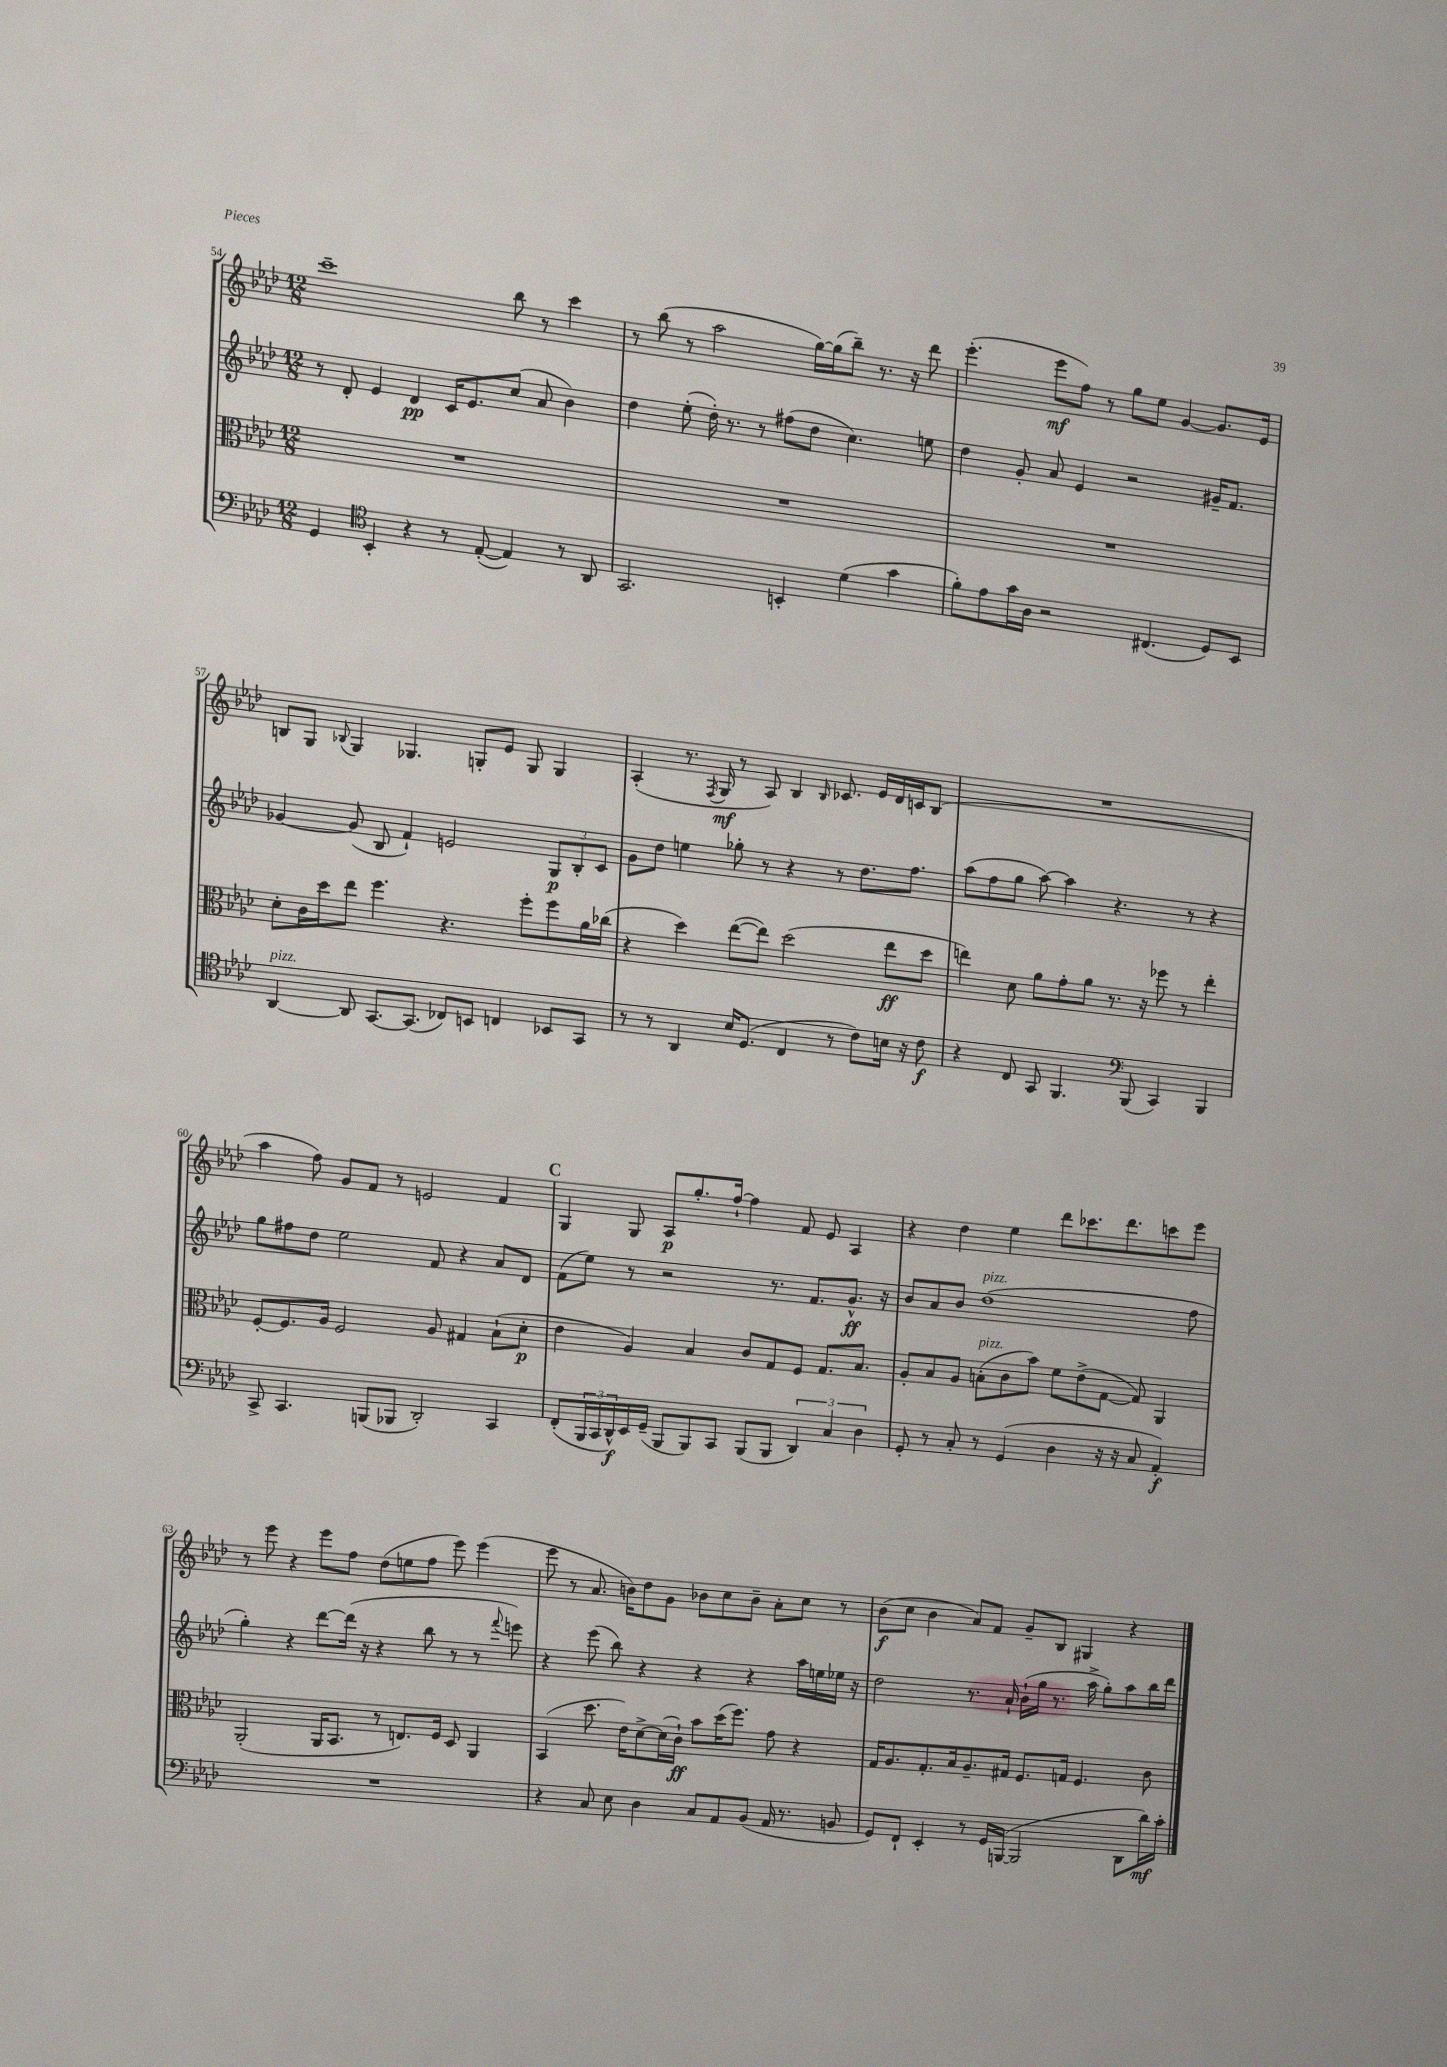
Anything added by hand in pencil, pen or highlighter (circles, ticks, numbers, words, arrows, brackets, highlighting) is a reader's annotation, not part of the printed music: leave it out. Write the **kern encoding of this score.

**kern	**kern	**kern	**kern
*staff4	*staff3	*staff2	*staff1
*clefF4	*clefC3	*clefG2	*clefG2
*k[b-e-a-d-]	*k[b-e-a-d-]	*k[b-e-a-d-]	*k[b-e-a-d-]
*M12/8	*M12/8	*M12/8	*M12/8
4GG/	1.r	8r	1ccc~
.	.	8d-'/	.
*clefC4	*	*	*
4BB-'/	.	4e-/	.
4r	.	4d-/	.
8r	.	16c/LK	.
.	.	8.e-/	.
([8E-'/	.	.	.
4E-/])	.	(8cc/J	8bb-\
.	.	8a-/	8r
8r	.	4b-\)	4ccc\
8AA-/	.	.	.
=	=	=	=
2.GG/	1.r	4dd-\	8r
.	.	.	(8bb-\
.	.	(8ee-'\	8r
.	.	16dd-'\)	2aa-\
.	.	8.r	.
.	.	8r	.
4BB'/	.	(8ff#\L	.
.	.	8dd-\J	[16gg\LL)
.	.	.	(16gg\]J
(4d-\	.	4.cc\)	8bb-~\J)
.	.	.	8.r
4g\	.	.	.
.	.	.	16r
.	.	8ee\	8ddd-\
=	=	=	=
8f'\L)	1.r	4dd-\	(4.eee-'\
8e-\	.	.	.
16g\L	.	8g'/	.
16A-\JJ	.	.	.
2r	.	8a-/	8eee-\L
.	.	4e-/	8ff\J)
.	.	.	8r
.	.	2r	8gg\L
(4.C#/	.	.	8ee-\J
.	.	.	[4g/
8D-/L)	.	16g#~/LK	8.g/]L
.	.	8.f/J	.
8BB-/J	.	.	.
.	.	.	16e-/Jk
=	=	=	=
[4AA-/	8d-'\L	[4g-/	8B/L
.	16c\L	.	8G/J
.	16dd-\J	.	.
.	.	.	8qqB-/
8AA-/]	8ee-\J	(8g-/]	4G/
[8.GG/L	4.ff\	8B-/	.
.	.	4f`/)	4.G-/
(8.GG/]J	.	.	.
8C-/L)	4.r	2e/	.
8BB/J	.	.	8G'/L
4C/	.	.	8e-/J
.	8ff'\L	.	8G/
8BB-/L	8ff\	12G/L	4G/
.	.	12B-'/	.
8GG/J	16a-\L	.	.
.	.	12c/J	.
.	(16cc-\JJ	.	.
=	=	=	=
8r	4r	8g\L	(4A-'/
8r	.	8dd-\J	.
4AA-/	4dd-\)	4ee\	8.r
.	.	.	8qF/
.	.	.	16G/
16B-/LK	([8ee-\L	8gg-'\	8r
(8.D-/J	.	.	.
.	8ee-\]J)	8r	8A-/)
4C/	(2dd-\	4r	4B-/
.	.	.	16qqB-/
8r	.	8r	8.c-/
8c\L)	.	8.dd-\L	.
.	.	.	16e-/LL
16B\Jk	8ee-\L	.	16d-/
16r	.	8.ff\J	16c/J
8c\	8dd-\J	.	(8B-/J
=	=	=	=
4r	4ee\)	(8aa-\L	1.r
.	.	8ff\	.
8C/	8d-\	8gg\J	.
8GG/	8a-\L	[8aa-\)	.
4.FF/	8g'\	4aa-\]	.
.	8a-\J	.	.
.	8.r	4.r	.
*clefF4	*	*	*
(8BBB-/	.	.	.
.	16r	.	.
4CC/)	8ff-\	.	.
.	8r	8r	.
4BBB-/	4ee'\	4r	.
=	=	=	=
8CC^/	[8F'/L	8gg\L	4aa-\
4.CC/	8.F/]	8ff#\	.
.	.	8dd-\J	8ff\)
.	16A-/Jk	.	.
.	2F/	2ee-\	8g/L
(8BBB/L	.	.	8f/J
8BBB-/J	.	.	8r
2DD-'/)	.	.	2e/
.	8A-/	8f/	.
.	4G#/	4r	.
4CC/	(8B-`\L	8a-/L	4f/
.	8d-'\J	8d-/J	.
=	=	=	=
(8FF'/L	4e-\	(8f\L	4G/
24BBB-/L	.	8ee-\J)	.
24CC/	.	.	.
24DD-^^/)	.	.	.
16EE-/	4A-/)	8r	8G/
(16GG~/JJ	.	.	.
8BBB-/L	.	2r	8A-/L
8BBB-/)	4B-/	.	8.gg'/
8CC/J	.	.	.
.	.	.	[16ff`/Jk
(8BBB-/L	8c/L	.	4ff\]
8BBB-/J	8G/	8.r	.
6DD-/)	8F/J	.	8f/
.	.	8.f/L	.
.	8.G/L	.	8e-/
6C/	.	.	.
.	.	8.g^^/J	4A-/
.	8.B-/J	.	.
6D-\	.	.	.
.	.	16r	.
=	=	=	=
8GG'/	8A-'/L	8b-/L	4r
8r	8B-/	8a-/	.
8C'/	8A-/J	8b-/J	4dd-\
8r	(8B'\L	(1dd-	.
(4GG/	8c\	.	4ee-\
.	8b-\J)	.	.
4D-\	8f\L	.	8ddd-\L
.	(8e-^\	.	8.ccc-\
16r	[8G\J	.	.
16r	.	.	8.ddd-\
8C/	8G/])	.	.
4AA-'/)	4AA-/	.	8ccc\
.	.	8ff\	8eee-\J
=	=	=	=
1.r	(2AA-'/	4gg'\)	8r
.	.	.	8eee-\
.	.	4r	4r
.	16AA-/LK	[8ddd-\L	8eee-\L
.	8.BB-/J	.	.
.	.	(16ddd-\]Jk	8ff\J
.	.	16r	.
.	8r	4r	(8dd-\L
.	8.E/L)	.	8ee\
.	.	8bb-\	8ff\J
.	16F/Jk	.	.
.	8D-/	8r	8eee-\)
.	4AA-/	8r	(4eee-\
.	.	8qqfff/	.
.	.	8eee\)	.
=	=	=	=
4r	(4BB-/	4r	8eee-\
.	.	.	8r
8C/	8.dd-\	(8eee-\	8.a-/
8E-\	.	8bb-\)	.
.	16e-\LK)	.	16b\LK)
4D-\	[8d-^\	4r	8dd-\
.	(16d-\]L	.	8g\J
.	16c`\JJ)	.	.
8C/L	8b-\L	4r	8b-\L
8AA-/	(16dd-\K	.	8cc\
.	8.ff\J)	.	.
(8BB-/J	.	4r	8b-~\J
16AA-/	8g\	.	8a-'\L
8.r	.	.	.
.	4r	16aa-\LL	8cc\J
.	.	16ee\	.
8BB/	.	16ee-\JJ	8r
.	.	16r	.
=	=	=	=
8GG/L)	16G/LK	2dd-\	(8b-\L
.	8.A-/	.	.
8FF`/J	.	.	8cc\J
4EE-'/	8.G'/	.	4b-\
.	16B-/k	.	.
8r	8.A-~/	8.r	8a-/L)
16GG/LL	.	.	8f/J
([16BBB/JJ	16G#/Jk	16a-`/	.
2BBB/]	8.F/L	(16b-`\LL	8g~/L
.	.	16gg\JJ	.
.	.	8.r	8B-/J
.	16G/Jk	.	.
.	4.F/	.	4G#/
.	.	16aa-^\	.
.	.	8gg'\L)	.
8DD-\L	.	8aa-\	4r
16d-\L)	8c\	16bb-\L	.
16c'\JJ	.	16ddd-\JJ	.
==	==	==	==
*-	*-	*-	*-
